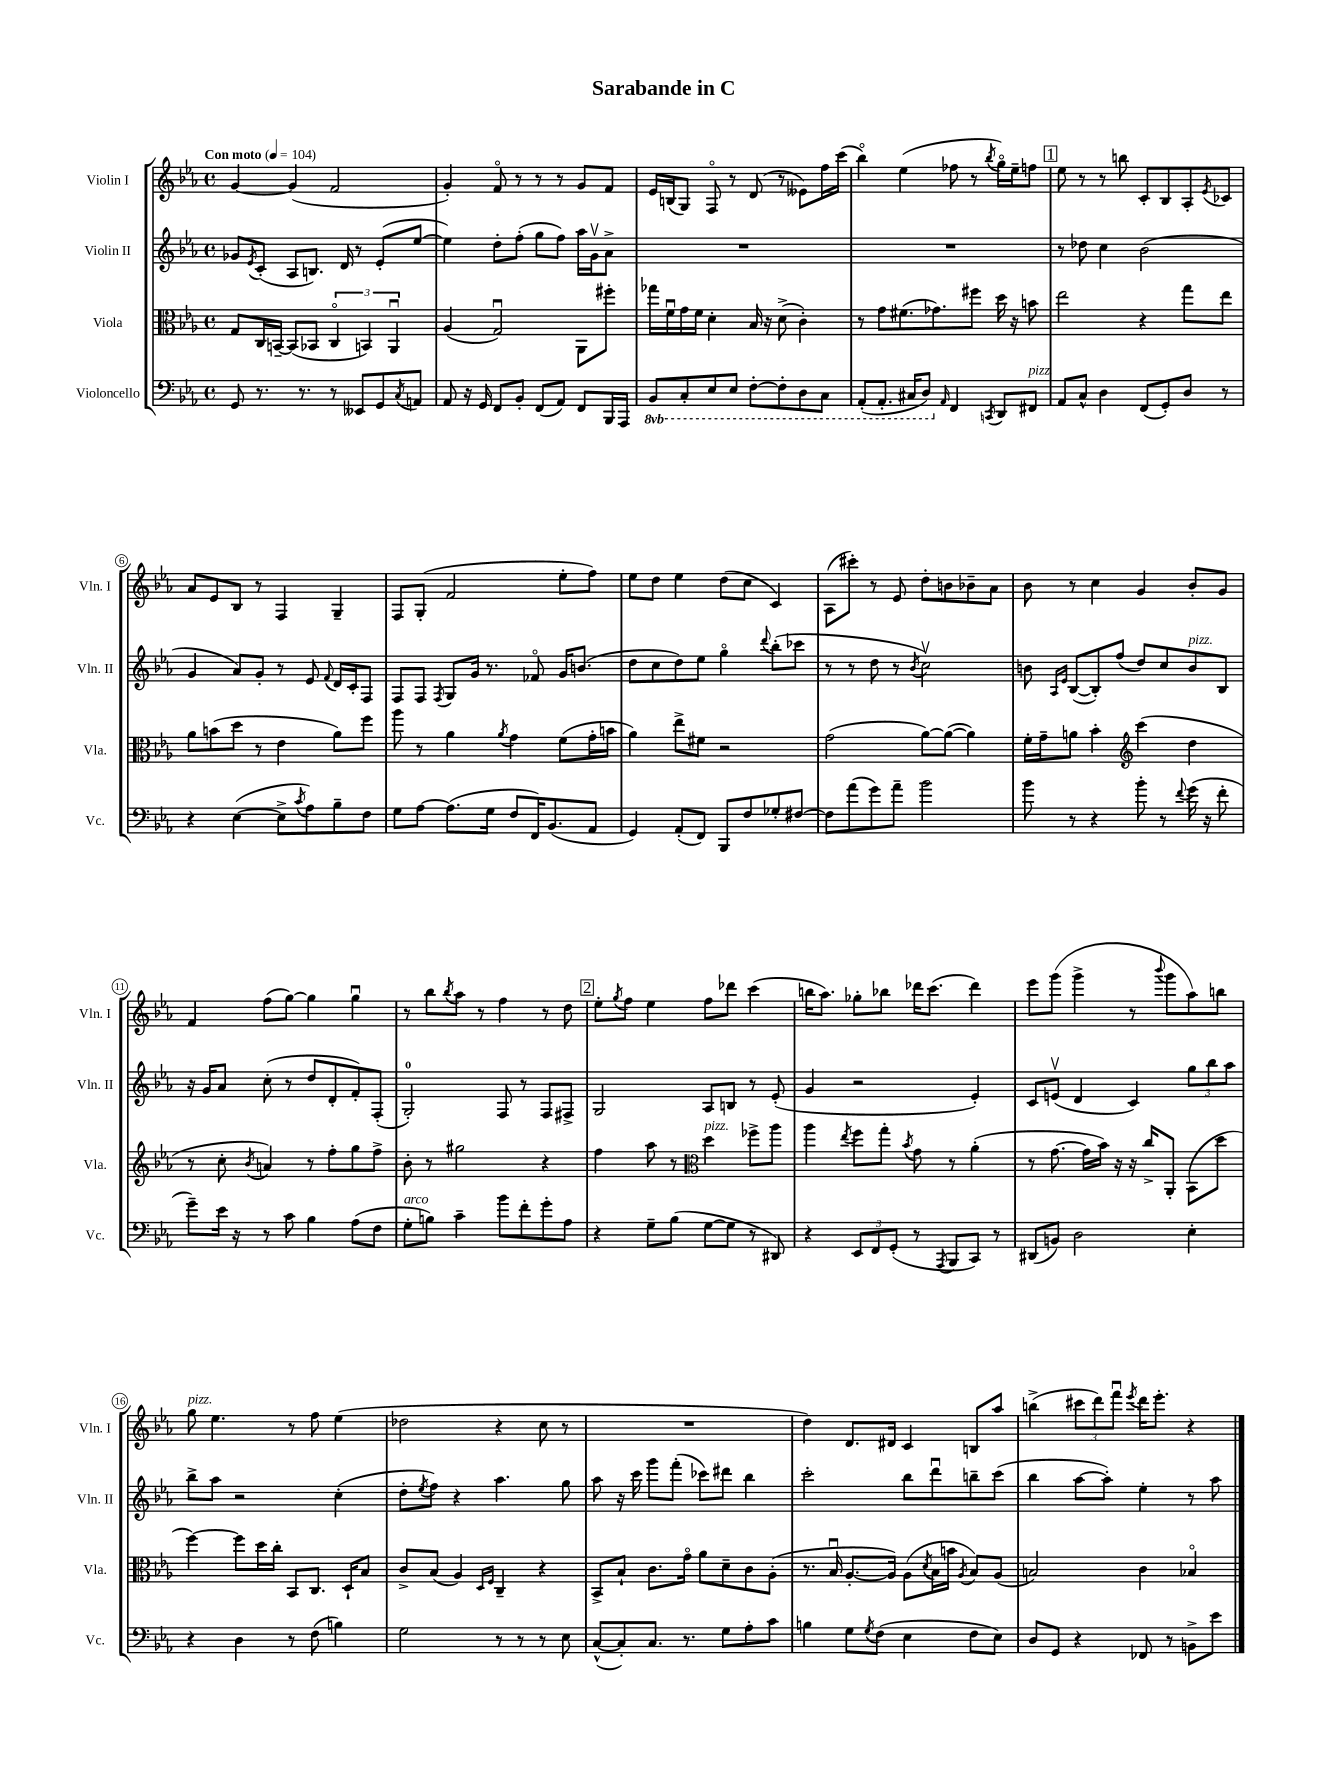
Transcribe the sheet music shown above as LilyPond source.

\header { title = "Sarabande in C" }
<<
\new StaffGroup <<
\new Staff = "s0" \with { instrumentName = "Violin I" shortInstrumentName = "Vln. I" } {
    \clef treble \key ees \major \defaultTimeSignature \time 4/4 \tempo "Con moto" 4 = 104
    g'4~ g'4( f'2 |
    g'4-.) f'8\flageolet r8 r8 r8 g'8 f'8 |
    ees'16 b16( g8) f8\flageolet r8 d'8( r8 eeses'8) f''16 c'''16( |
    bes''4\flageolet) ees''4( fes''8 r8 \acciaccatura { bes''8 } g''16\flageolet) ees''16-- f''8 |
    \mark \markup { \box "1" } ees''8 r8 r8 b''8 c'8-. bes8 aes8-. \acciaccatura { ees'8 } ces'8 |
    aes'8 ees'8 bes8 r8 f4 g4-- |
    f8 g8-.( f'2 ees''8-. f''8) |
    ees''8 d''8 ees''4 d''8( c''8 c'4) |
    aes8( cis'''8-.) r8 ees'8 d''8-. b'8 bes'8-- aes'8 |
    bes'8 r8 c''4 g'4 bes'8-. g'8 |
    f'4 f''8( g''8~) g''4 g''4\downbow |
    r8 bes''8 \acciaccatura { bes''8 } aes''8 r8 f''4 r8 d''8 |
    \mark \markup { \box "2" } ees''8-. \acciaccatura { g''8 } f''8 ees''4 f''8 des'''8 c'''4( |
    b''16 aes''8.) ges''8-. bes''8 des'''16 c'''8.( des'''4) |
    ees'''8 g'''8( g'''4-> r8 \appoggiatura { bes'''8 } g'''8 aes''8) b''8 |
    g''8^\markup { \italic "pizz." } ees''4. r8 f''8 ees''4( |
    des''2 r4 c''8 r8 |
    R1 |
    d''4) d'8. dis'16 c'4 b8 aes''8 |
    b''4->( \tuplet 3/2 { cis'''8 d'''8) f'''8\downbow } \acciaccatura { ees'''8 } d'''16 ees'''8.-. r4 \bar "|." |
}
\new Staff = "s1" \with { instrumentName = "Violin II" shortInstrumentName = "Vln. II" } {
    \clef treble \key ees \major \defaultTimeSignature \time 4/4
    ges'8 \acciaccatura { ees'8 } c'8-.( aes8 b8.) d'16 r8 ees'8-.( ees''8~ |
    ees''4) d''8-. f''8-.( g''8 f''8) aes''16 g'16\upbow aes'8-> |
    R1 |
    R1 |
    \mark \markup { \box "1" } r8 des''8 c''4 bes'2( |
    g'4 aes'8) g'8-. r8 ees'8 \appoggiatura { f'8 } d'16 c'16-. f8 |
    f8 f8 \acciaccatura { f8 } g8 g'16 r8. fes'8\flageolet g'16 b'8.( |
    d''8 c''8 d''8) ees''8 g''4\flageolet \appoggiatura { d'''8 } bes''8-.( ces'''8 |
    r8 r8 d''8 r8 \acciaccatura { bes'8 } c''2\upbow) |
    b'8 \grace { aes16 ees'16 } bes8~( bes8-.) f''8( d''8) c''8 b'8^\markup { \italic "pizz." } bes8 |
    r16 g'16 aes'8 c''8-.( r8 d''8 d'8-. f'8-.) f8-.( |
    g2-0-.) f8 r8 f8 fis8-> |
    \mark \markup { \box "2" } g2 aes8 b8 r8 ees'8-.( |
    g'4 r2 ees'4-.) |
    c'8 e'8\upbow( d'4 c'4) \tuplet 3/2 { g''8 bes''8 aes''8 } |
    bes''8-> aes''8 r2 c''4-.( |
    d''8-. \acciaccatura { ees''8 } f''8) r4 aes''4. g''8 |
    aes''8 r16 c'''16 g'''8 f'''8-.( ces'''8) dis'''8 bes''4 |
    c'''2-. bes''8 d'''8\downbow b''8-- c'''8( |
    bes''4 aes''8~ aes''8-.) ees''4-. r8 aes''8 \bar "|." |
}
\new Staff = "s2" \with { instrumentName = "Viola" shortInstrumentName = "Vla." } {
    \clef alto \key ees \major \defaultTimeSignature \time 4/4
    g8 c16 b,16~-- b,8( bes,8 \tuplet 3/2 { c4\flageolet b,4) aes,4\downbow } |
    aes4( g2\downbow) aes,8 fis''8-. |
    ges''16 f'16\downbow g'16 f'16 d'4-. bes16 r16 d'8->( c'4-.) |
    r8 g'8 fis'8.( ges'8.) fis''8 d''16 r16 b'8 |
    \mark \markup { \box "1" } ees''2 r4 g''8 ees''8 |
    aes'8 b'8( d''8 r8 ees'4 aes'8) f''8 |
    aes''8 r8 aes'4 \acciaccatura { aes'8 } g'4 f'8( g'16-. b'16 |
    aes'4) ees''8-> fis'8 r2 |
    g'2( aes'8~) aes'8~( aes'4) |
    f'16-. g'16-- a'8 bes'4-. \clef treble c'''4( d''4 |
    r8 c''8-. \acciaccatura { bes'8 } a'4) r8 f''8-. g''8 f''8-> |
    bes'8-. r8 gis''2 r4 |
    \mark \markup { \box "2" } f''4 aes''8 r8 \clef alto d''4^\markup { \italic "pizz." } fes''8-> aes''8 |
    aes''4 \acciaccatura { ees''8 } f''8 g''8-. \acciaccatura { bes'8 } g'8 r8 aes'4-.( |
    r8 g'8.~ g'16 bes'16) r16 r16 c''16-> aes,8-. bes,8( d''8 |
    f''4~) f''8 d''16 c''16-. bes,8 c8. d16-! bes8 |
    c'8-> bes8( aes4) \grace { d16 f16 } c4-- r4 |
    bes,8-> bes8-! c'8. g'16\flageolet aes'8 d'8-- c'8 aes8-.( |
    r8. bes16\downbow aes8.~-. aes16) aes8( \acciaccatura { d'8 } bes16 b'16 \acciaccatura { aes8 } bes8) aes8( |
    b2) c'4 bes4\flageolet \bar "|." |
}
\new Staff = "s3" \with { instrumentName = "Violoncello" shortInstrumentName = "Vc." } {
    \clef bass \key ees \major \defaultTimeSignature \time 4/4 \set Staff.ottavationMarkups = #ottavation-simple-ordinals
    g,8 r8. r8. r8 eeses,8 g,8 \acciaccatura { c8 } a,8 |
    aes,8 r16 g,16 f,8 bes,8-. f,8( aes,8) f,8 bes,,16 aes,,16 |
    \ottava #-1 bes,,8 c,8-. ees,8 ees,8 f,8~-. f,8-. d,8 c,8 |
    aes,,8-.( aes,,8.-. cis,16 d,8) \ottava #0 \grace { aes,16 } f,4 \acciaccatura { c,8 } d,8 fis,8^\markup { \italic "pizz." } |
    \mark \markup { \box "1" } aes,8 c8-^ d4 f,8( g,8-.) d8 r8 |
    r4 ees4~( ees8-> \acciaccatura { c'8 } aes8) bes8-- f8 |
    g8 aes8~ aes8.( g16 f8 f,16) bes,8.( aes,8 |
    g,4) aes,8-.( f,8) bes,,8 f8 ges8-. fis8~ |
    fis8 aes'8( g'8) aes'8-- bes'2 |
    bes'8 r8 r4 bes'8-. r8 \appoggiatura { f'8 } g'16( r16 f'8-. |
    g'8--) ees'16 r16 r8 c'8 bes4 aes8( f8 |
    g8-.^\markup { \italic "arco" } b8) c'4-- bes'8 f'8-. g'8-. aes8 |
    \mark \markup { \box "2" } r4 g8-- bes8( g8~ g8 r8 dis,8) |
    r4 \tuplet 3/2 { ees,8 f,8 g,8-.( } r8 \acciaccatura { aes,,8 } bes,,8 c,8) r8 |
    dis,8( b,8) d2 ees4-. |
    r4 d4 r8 f8( b4) |
    g2 r8 r8 r8 ees8 |
    c8~-^( c8-.) c8. r8. g8 aes8-. c'8 |
    b4 g8 \acciaccatura { g8 } f8( ees4 f8 ees8) |
    d8 g,8 r4 fes,8 r8 b,8-> ees'8 \bar "|." |
}
>>
>>
\layout { \context { \Score \override BarNumber.stencil = #(make-stencil-circler 0.1 0.3 ly:text-interface::print) } }
